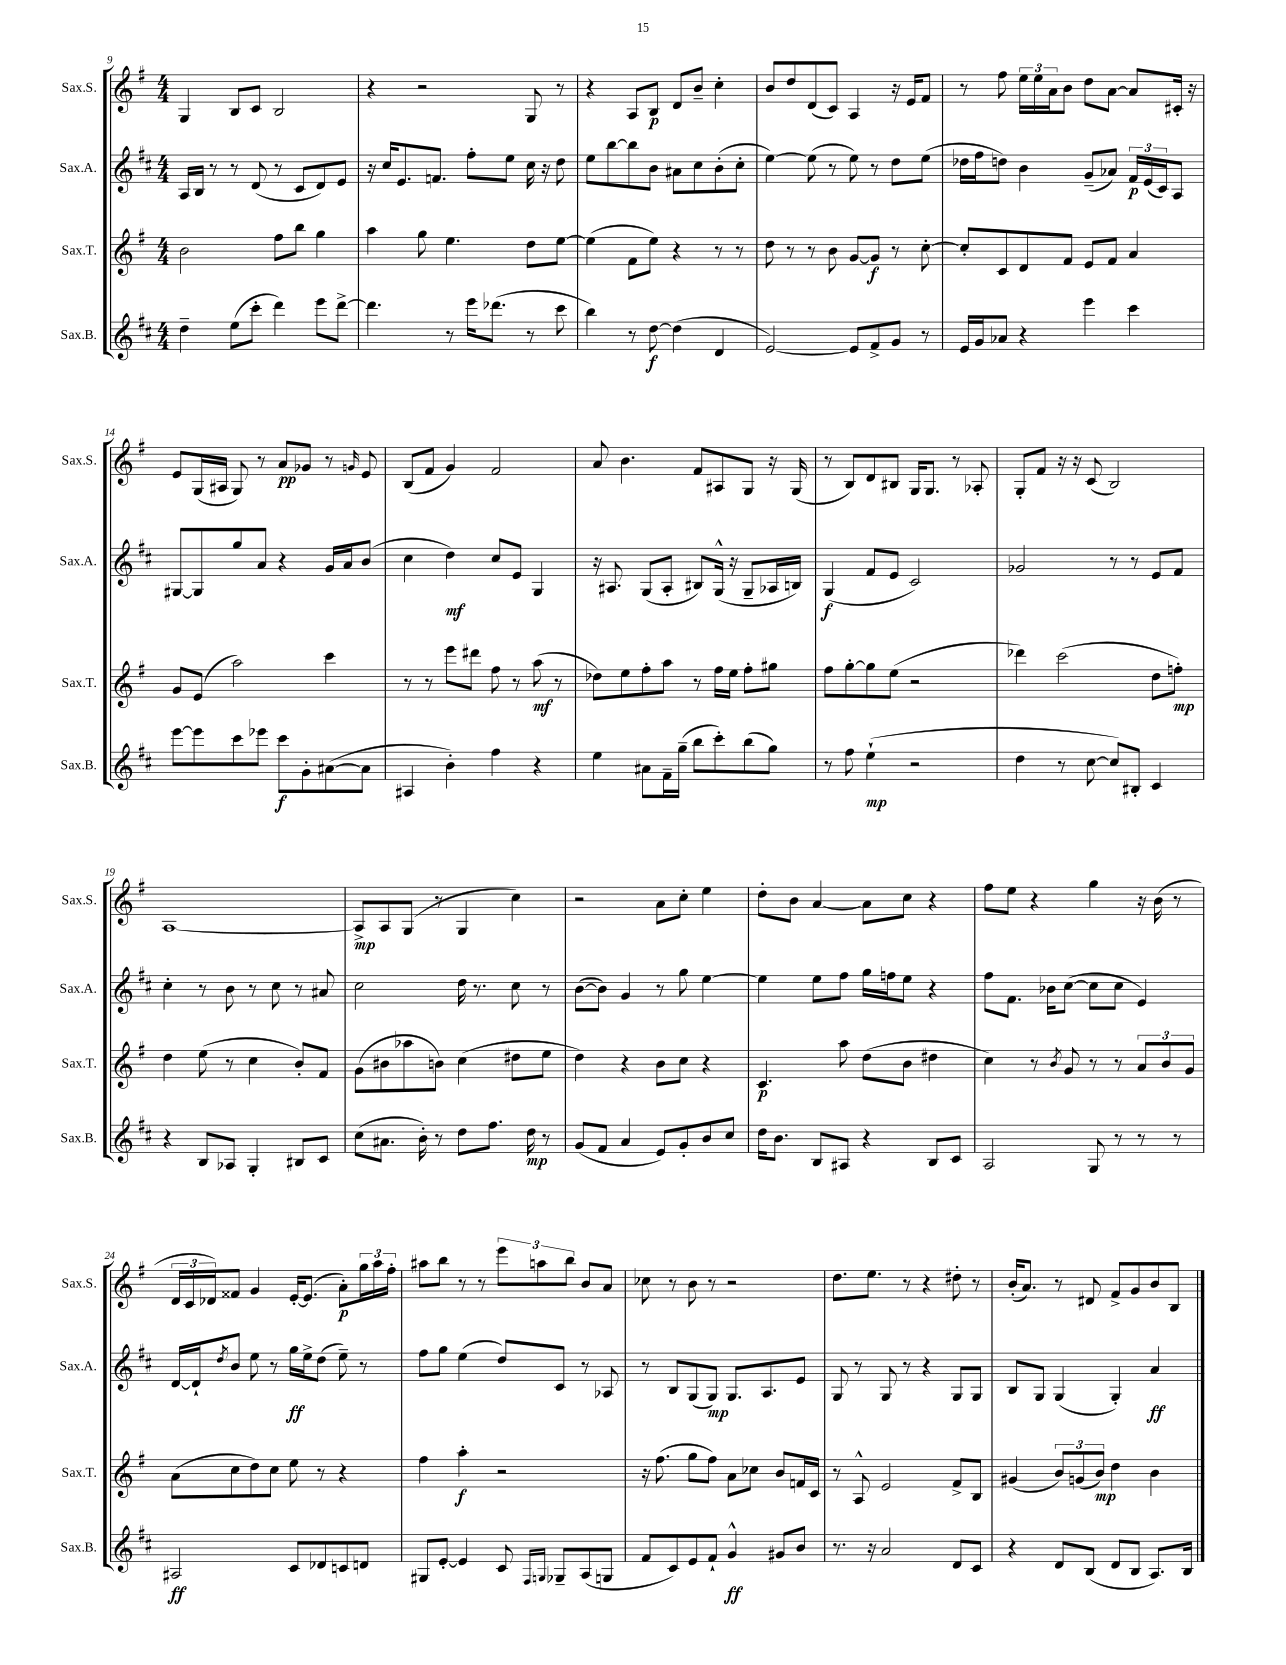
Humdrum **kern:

**kern	**kern	**kern	**kern
*staff4	*staff3	*staff2	*staff1
*clefG2	*clefG2	*clefG2	*clefG2
*k[f#c#]	*k[f#]	*k[f#c#]	*k[f#]
*M4/4	*M4/4	*M4/4	*M4/4
4dd~	2b	16A	4G
.	.	16B	.
.	.	8r	.
(8ee	.	8r	8B
8ccc#'	.	(8d	8c
4ddd)	8ff#	8r	2B
.	8bb	8c#	.
8eee	4gg	8d)	.
[8ddd^	.	8e	.
=	=	=	=
4.ddd]	4aa	16r	4r
.	.	16cc#	.
.	.	8.e	.
.	8gg	.	2r
.	.	8.f	.
8r	4.ee	.	.
16eee	.	8ff#'	.
(8.ddd-	.	.	.
.	.	8ee	.
8r	8dd	16cc#	8G
.	.	16r	.
8ccc#	[8ee	8dd	8r
=	=	=	=
4bb)	(4ee]	8ee	4r
.	.	[8bb	.
8r	8f#	8bb]	8A
[8dd	8ee)	8b	8B
(4dd]	4r	8a#	8d
.	.	8cc#	8b~
4d	8r	(8b'	4cc'
.	8r	8cc#'	.
=	=	=	=
[2e)	8dd	[4ee)	8b
.	8r	.	8dd
.	8r	(8ee]	(8d
.	8b	8r	8c)
8e]	[8g	8ee)	4A
8f#^	8g]	8r	.
8g	8r	8dd	16r
.	.	.	16e
8r	[8cc'	(8ee	8f#
=	=	=	=
16e	8cc']	16dd-	8r
16g	.	16ff#	.
8a-	8c	8dd)	8ff#
4r	8d	4b	24ee
.	.	.	24ee
.	.	.	24a
.	8f#	.	8b
4eee	8e	(8g~	8dd
.	8f#	8a-)	[8a
4ccc#	4a	24f#	8a]
.	.	(24e	.
.	.	24c#)	.
.	.	8A	16c#'
.	.	.	16r
=	=	=	=
[8eee	8g	[8G#	8e
8eee]	(8e	8G#]	(16G
.	.	.	16A#
8ccc#	2aa)	8gg	8G)
8eee-	.	8a	8r
8ccc#	.	4r	8a
8g'	.	.	8g-
([8a#	4ccc	16g	8r
.	.	16a	.
.	.	.	16qqg
8a#]	.	(8b	8e
=	=	=	=
4A#	8r	4cc#	(8B
.	8r	.	8f#
4b')	8eee	4dd)	4g)
.	8ddd#	.	.
4ff#	8ff#	8cc#	2f#
.	8r	8e	.
4r	(8aa	4G	.
.	8r	.	.
=	=	=	=
4ee	8dd-)	16r	8a
.	.	8.A#	.
.	8ee	.	4.b
8a#	8ff#'	(8G	.
16f#~	8aa	8A#'	.
(16gg~	.	.	.
8bb	8r	8B#)	8f#
8ccc#')	16ff#	(16G^^	8A#
.	16ee	16r	.
(8bb	8ff#'	8G~	8G
8gg)	8gg#	16A-	16r
.	.	16B)	(16G
=	=	=	=
8r	8ff#	(4G	8r
8ff#	[8gg'	.	8B)
(4ee`	8gg]	8f#	8d
.	(8ee	8e	8B#
2r	2r	2c#)	16G
.	.	.	8.G
.	.	.	8r
.	.	.	8A-'
=	=	=	=
4dd	4ddd-)	2g-	8G'
.	.	.	8f#
8r	(2ccc	.	16r
.	.	.	16r
[8cc#	.	.	(8c
8cc#])	.	8r	2B)
8B#'	.	8r	.
4c#	8dd	8e	.
.	8ff')	8f#	.
=	=	=	=
4r	4dd	4cc#'	[1A
8B	(8ee	8r	.
8A-	8r	8b	.
4G'	4cc	8r	.
.	.	8cc#	.
8B#	8b')	8r	.
8c#	8f#	8a#	.
=	=	=	=
(8cc#	(8g	2cc#	8A^]
8.a#	8b#	.	8A
.	8aa-	.	(8G
16b')	.	.	.
8r	8b)	.	8r
8dd	(4cc	16dd	4G
.	.	8.r	.
8.ff#	.	.	.
.	8dd#	8cc#	4cc)
16dd	.	.	.
8r	8ee	8r	.
=	=	=	=
(8g	4dd)	([8b	2r
8f#	.	8b])	.
4a	4r	4g	.
8e)	8b	8r	8a
8g'	8cc	8gg	8cc'
8b	4r	[4ee	4ee
8cc#	.	.	.
=	=	=	=
16dd	4.c	4ee]	8dd'
8.b	.	.	.
.	.	.	8b
8B	.	8ee	[4a
8A#	8aa	8ff#	.
4r	(8dd	16gg	8a]
.	.	16ff	.
.	8b	8ee	8cc
8B	4dd#	4r	4r
8c#	.	.	.
=	=	=	=
2A	4cc)	8ff#	8ff#
.	.	8.f#	8ee
.	8r	.	4r
.	.	16b-	.
.	8qb	.	.
.	8g	([8cc#	.
8G	8r	8cc#]	4gg
8r	8r	8cc#	.
8r	12a	4e)	16r
.	.	.	(16b
.	12b	.	.
8r	.	.	8r
.	12g	.	.
=	=	=	=
2A#	(8a	[16d	24d
.	.	.	24c
.	.	16d`]	.
.	.	.	24d-)
.	.	8qdd	.
.	8cc	8b	8f##
.	8dd)	8ee	4g
.	8cc	8r	.
8c#	8ee	16gg	[16e'
.	.	16ee^	(8.e]
8d-	8r	(8dd	.
8c	4r	8ee~)	8a')
8d	.	8r	24gg
.	.	.	24aa
.	.	.	24ff#'
=	=	=	=
8G#	4ff#	8ff#	8aa#
[8e'	.	8gg	8bb
4e]	4aa'	(4ee	8r
.	.	.	8r
8c#	2r	8dd)	12eee
.	.	.	12aa
16qqF#	.	.	.
16qqG	.	.	.
8G-~	.	8c#	.
.	.	.	12bb
(8A	.	8r	8b
8G	.	8A-	8a
=	=	=	=
8f#	16r	8r	8cc-
.	(8.ff#	.	.
8c#)	.	8B	8r
8e	8gg	(8G	8b
8f#`	8ff#)	8G)	8r
4g^^	8a	8.G	2r
.	8cc-	.	.
.	.	8.A	.
8g#	8b	.	.
8b	16f	8e	.
.	16c	.	.
=	=	=	=
8.r	8r	8G	8.dd
.	8A^^	8r	.
16r	.	.	8.ee
2a	2e	8G	.
.	.	8r	8r
.	.	4r	4r
8d	8f#^	8G	8dd#'
8c#	8B	8G	8r
=	=	=	=
4r	(4g#	8B	(16b'
.	.	.	8.a)
.	.	8G	.
8d	12b)	(4G	8r
.	(12g	.	.
(8B	.	.	8d#
.	12b)	.	.
8d	4dd	4G')	8f#^
8B	.	.	8g
8.A)	4b	4a	8b
.	.	.	8B
16B	.	.	.
==	==	==	==
*-	*-	*-	*-
